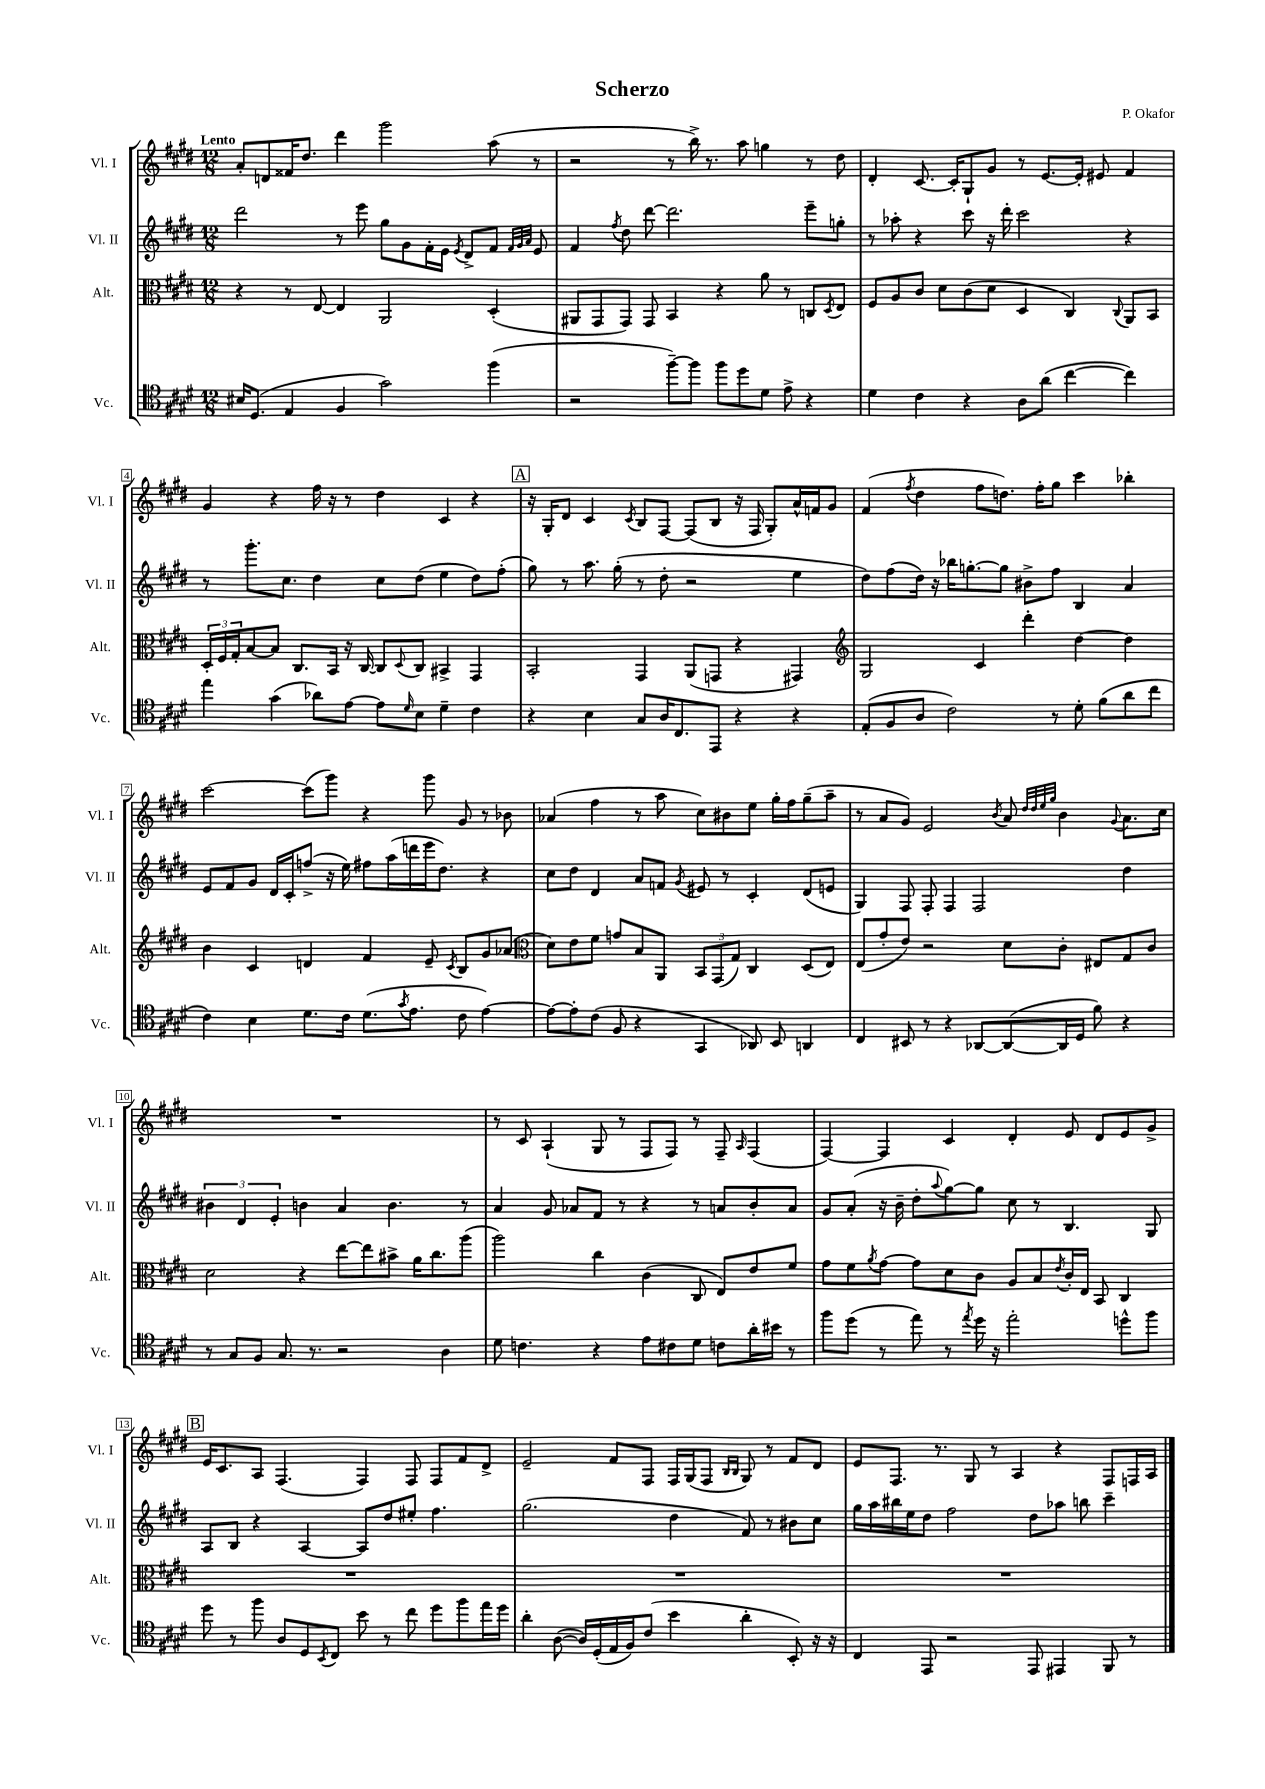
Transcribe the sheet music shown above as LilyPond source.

\header { title = "Scherzo" composer = "P. Okafor" }
<<
\new StaffGroup <<
\new Staff = "s0" \with { instrumentName = "Vl. I" shortInstrumentName = "Vl. I" } {
    \clef treble \key e \major \numericTimeSignature \time 12/8 \tempo "Lento"
    a'8-. d'8 fisis'16 dis''8. dis'''4 gis'''2 a''8( r8 |
    r2 r8 b''16->) r8. a''8 g''4 r8 dis''8 |
    dis'4-. cis'8.~ cis'16-. gis8-! gis'8 r8 e'8.~ e'16-. eis'8 fis'4 |
    gis'4 r4 fis''16 r16 r8 dis''4 cis'4 r4 |
    \mark \markup { \box "A" } r16 gis16-. dis'8 cis'4 \acciaccatura { cis'8 } b8 fis8~ fis8( b8 r16 fis16 gis8-.) a'16-^ f'16 gis'8 |
    fis'4( \acciaccatura { fis''8 } dis''4 fis''8 d''8.) fis''16-. gis''8 cis'''4 bes''4-. |
    cis'''2~ cis'''8( gis'''8) r4 gis'''8 gis'8 r8 bes'8 |
    aes'4( fis''4 r8 a''8 cis''8) bis'8 e''8 gis''16-. fis''16 gis''8--( a''8-- |
    r8 a'8 gis'8) e'2 \acciaccatura { b'8 } a'8 \grace { dis''32 dis''32 e''32 gis''32 } b'4 \appoggiatura { gis'8 } a'8. cis''16 |
    R1. |
    r8 cis'8 a4-!( gis8 r8 fis8 fis8) r8 fis8-- \grace { a16 } fis4( |
    fis4~) fis4 cis'4 dis'4-. e'8 dis'8 e'8 gis'8-> |
    \mark \markup { \box "B" } e'16 cis'8. a8 fis4.( fis4) fis8 fis8 fis'8 dis'8-> |
    e'2-- fis'8 fis8 fis16 gis16( fis8 \grace { b16 b16 } gis8) r8 fis'8 dis'8 |
    e'8 fis8. r8. gis8 r8 a4 r4 fis8 f16 a16 \bar "|." |
}
\new Staff = "s1" \with { instrumentName = "Vl. II" shortInstrumentName = "Vl. II" } {
    \clef treble \key e \major \numericTimeSignature \time 12/8
    dis'''2 r8 e'''8 gis''8 gis'8 fis'16-. e'16 \acciaccatura { e'8 } dis'8-> fis'8 \grace { fis'32 gis'32 a'32 } e'8 |
    fis'4 \acciaccatura { fis''8 } dis''8 dis'''8~ dis'''2. e'''8-- g''8-. |
    r8 aes''8-. r4 cis'''8 r16 dis'''16-. cis'''2 r4 |
    r8 gis'''8.-. cis''8. dis''4 cis''8 dis''8( e''4 dis''8) fis''8-.( |
    \mark \markup { \box "A" } gis''8) r8 a''8. gis''16-.( r8 dis''8-. r2 e''4 |
    dis''8) fis''8( dis''16) r16 bes''16 g''8.~-. g''8 bis'8-> fis''8 b4 a'4 |
    e'8 fis'8 gis'8 dis'16 cis'16-. f''8->( r16 e''16) fis''8 a''16( d'''16 e'''16 dis''8.) r4 |
    cis''8 dis''8 dis'4 a'8 f'8 \acciaccatura { gis'8 } eis'8 r8 cis'4-. dis'8( e'8 |
    gis4) fis8 fis8-. fis4 fis2 dis''4 |
    \tuplet 3/2 { bis'4 dis'4 e'4-. } b'4 a'4 b'4. r8 |
    a'4 gis'8 aes'8 fis'8 r8 r4 r8 a'8 b'8-. a'8 |
    gis'8 a'8-.( r16 b'16-- dis''8-. \appoggiatura { a''8 } gis''8~) gis''8 cis''8 r8 b4. gis8 |
    \mark \markup { \box "B" } a8 b8 r4 a4~ a8 dis''8 eis''8-. fis''4. |
    gis''2.( dis''4 fis'8) r8 bis'8 cis''8 |
    gis''16 a''16 bis''16 e''16 dis''8 fis''2 dis''8 aes''8 b''8 cis'''4-- \bar "|." |
}
\new Staff = "s2" \with { instrumentName = "Alt." shortInstrumentName = "Alt." } {
    \clef alto \key e \major \numericTimeSignature \time 12/8
    r4 r8 e8~ e4 a,2 dis4-.( |
    ais,8 gis,8 gis,8) gis,8 b,4 r4 a'8 r8 c8 \acciaccatura { dis8 } e8 |
    fis8 a8 cis'8 dis'8 cis'8( dis'8 dis4 cis4) \appoggiatura { cis8 } a,8 b,8 |
    \tuplet 3/2 { dis16-. fis16 gis16-. } b8~ b8 cis8. b,16 r16 cis16~ cis8 \appoggiatura { dis8 } cis8 bis,4-> gis,4 |
    \mark \markup { \box "A" } b,2-. gis,4 a,8( g,8 r4 gis,4) |
    \clef treble gis2 cis'4 dis'''4-. dis''4~ dis''4 |
    b'4 cis'4 d'4 fis'4 e'8-- \acciaccatura { cis'8 } b8 gis'8 aes'8( |
    \clef alto dis'8) e'8 fis'8 g'8 b8 a,8 \tuplet 3/2 { b,8 gis,8( gis8) } cis4 dis8( e8) |
    e8( gis'8-. e'8) r2 dis'8 cis'8-. eis8 gis8 cis'8 |
    dis'2 r4 e''8~ e''8 bis'8-> a'16 cis''8. a''8( |
    a''2) cis''4 cis'4( cis8 e8) e'8 fis'8 |
    gis'8 fis'8 \acciaccatura { a'8 } gis'8~ gis'8 dis'8 cis'8 a8 b8 \acciaccatura { e'8 } cis'16-. e16 b,8 cis4 |
    \mark \markup { \box "B" } R1. |
    R1. |
    R1. \bar "|." |
}
\new Staff = "s3" \with { instrumentName = "Vc." shortInstrumentName = "Vc." } {
    \clef tenor \key e \major \numericTimeSignature \time 12/8
    bis16 dis8.( e4 fis4 gis'2) fis''4( |
    r2 fis''8~--) fis''8 fis''8 dis''8 dis'8 e'8-> r4 |
    dis'4 cis'4 r4 a8 a'8( cis''4~ cis''4) |
    e''4 gis'4( aes'8) e'8~ e'8 \grace { dis'16 } b8 dis'4-- cis'4 |
    \mark \markup { \box "A" } r4 b4 gis8 a16 cis8. e,8 r4 r4 |
    e8-.( fis8 a8 cis'2) r8 dis'8-. fis'8( a'8 cis''8 |
    cis'4) b4 dis'8. cis'16 dis'8.( \acciaccatura { gis'8 } e'8. cis'8 e'4~) |
    e'8~ e'8-. cis'8( fis8 r4 gis,4 aes,8) b,8 a,4 |
    cis4 bis,8 r8 r4 aes,8~ aes,8~( aes,16 dis16 fis'8) r4 |
    r8 gis8 fis8 gis8. r8. r2 a4 |
    dis'8 c'4. r4 e'8 cis'8 dis'8 c'8 a'16-. bis'16 r8 |
    fis''8 dis''8( r8 e''8) r8 \acciaccatura { e''8 } dis''16 r16 e''2-. d''8-^ fis''8 |
    \mark \markup { \box "B" } dis''8 r8 fis''8 a8 dis8 \acciaccatura { b,8 } cis8 b'8 r8 cis''8 dis''8 fis''8 e''16 dis''16 |
    a'4-. a8~( a16) dis16-.( e16 fis16) cis'8( b'4 a'4-. b,8-.) r16 r16 |
    cis4 e,8 r2 e,8 eis,4 fis,8 r8 \bar "|." |
}
>>
>>
\layout { \context { \Score \override BarNumber.stencil = #(make-stencil-boxer 0.1 0.3 ly:text-interface::print) } }
